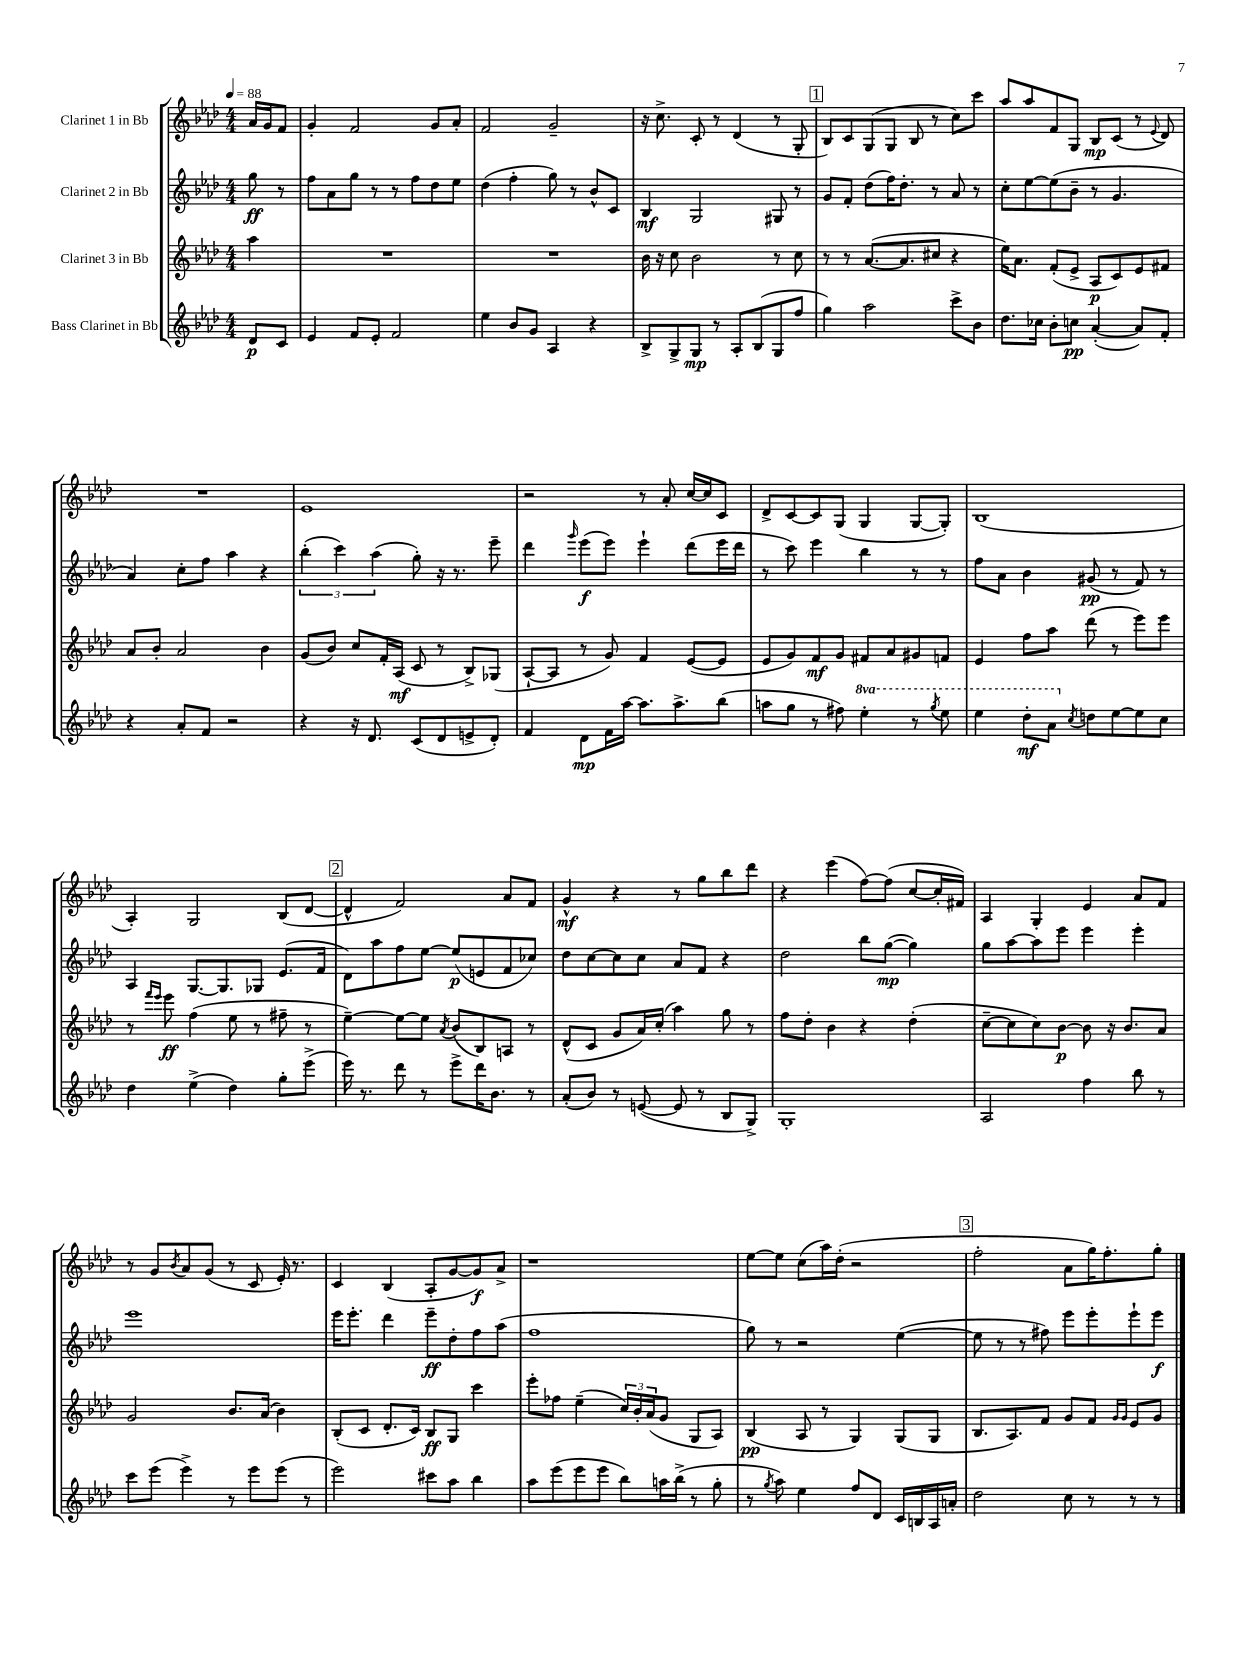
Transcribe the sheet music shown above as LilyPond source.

<<
\new StaffGroup <<
\new Staff = "s0" \with { instrumentName = "Clarinet 1 in Bb" } {
    \clef treble \key aes \major \numericTimeSignature \time 4/4 \partial 4 \tempo 4 = 88
    aes'16 g'16 f'8 |
    g'4-. f'2 g'8 aes'8-. |
    f'2 g'2-- |
    r16 c''8.-> c'8-. r8 des'4( r8 g8-. |
    \mark \markup { \box "1" } bes8) c'8 g8( g8 bes8 r8 c''8) c'''8 |
    aes''8 aes''8 f'8 g8 bes8\mp c'8( r8 \appoggiatura { ees'8 } des'8) |
    R1 |
    ees'1 |
    r2 r8 aes'8-. c''16~ c''16 c'8 |
    des'8-> c'8~ c'8 g8( g4 g8~ g8-.) |
    bes1( |
    aes4-.) g2 bes8( des'8~ |
    \mark \markup { \box "2" } des'4-^ f'2) aes'8 f'8 |
    g'4-^\mf r4 r8 g''8 bes''8 des'''8 |
    r4 ees'''4( f''8~) f''8( c''8~ c''16-. fis'16) |
    aes4 g4-. ees'4 aes'8 f'8 |
    r8 g'8 \acciaccatura { bes'8 } aes'8 g'8( r8 c'8 ees'16-.) r8. |
    c'4 bes4( aes8-. g'8~ g'8\f) aes'8-> |
    r1 |
    ees''8~ ees''8 c''8( aes''16) des''16-.( r2 |
    \mark \markup { \box "3" } f''2-. aes'8 g''16) f''8.-. g''8-. \bar "|." |
}
\new Staff = "s1" \with { instrumentName = "Clarinet 2 in Bb" } {
    \clef treble \key aes \major \numericTimeSignature \time 4/4 \partial 4
    g''8\ff r8 |
    f''8 aes'8 g''8 r8 r8 f''8 des''8 ees''8 |
    des''4( f''4-. g''8) r8 bes'8-^ c'8 |
    bes4\mf g2 gis8 r8 |
    \mark \markup { \box "1" } g'8 f'8-. des''8( f''16) des''8.-. r8 aes'8 r8 |
    c''8-. ees''8~ ees''8( bes'8-- r8 g'4. |
    aes'4) c''8-. f''8 aes''4 r4 |
    \tuplet 3/2 { bes''4-.( c'''4) aes''4( } g''8-.) r16 r8. ees'''8-- |
    des'''4 \grace { g'''16 } ees'''8\f( ees'''8) ees'''4-! des'''8( ees'''16 des'''16 |
    r8 c'''8) ees'''4 bes''4 r8 r8 |
    f''8 aes'8 bes'4 gis'8\pp( r8 f'8) r8 |
    aes4 g8.~ g8. ges8 ees'8.( f'16 |
    \mark \markup { \box "2" } des'8) aes''8 f''8 ees''8~ ees''8\p( e'8 f'8 ces''8) |
    des''8 c''8~ c''8 c''8 aes'8 f'8 r4 |
    des''2 bes''8 g''8~\mp( g''4) |
    g''8 aes''8~ aes''8 ees'''8 ees'''4 ees'''4-. |
    ees'''1 |
    ees'''16 ees'''8.-. des'''4 ees'''8--\ff des''8-. f''8 aes''8( |
    f''1 |
    g''8) r8 r2 ees''4~( |
    \mark \markup { \box "3" } ees''8 r8 r8 fis''8) ees'''8 ees'''8-. ees'''8-! ees'''8\f \bar "|." |
}
\new Staff = "s2" \with { instrumentName = "Clarinet 3 in Bb" } {
    \clef treble \key aes \major \numericTimeSignature \time 4/4 \partial 4
    aes''4 |
    R1 |
    R1 |
    bes'16 r16 c''8 bes'2 r8 c''8 |
    \mark \markup { \box "1" } r8 r8 aes'8.~( aes'8. cis''8 r4 |
    ees''16) aes'8. f'8-.( ees'8-> aes8\p c'8) ees'8 fis'8 |
    aes'8 bes'8-. aes'2 bes'4 |
    g'8( bes'8) c''8 f'16-. aes16\mf( c'8 r8 bes8->) ges8( |
    aes8~-! aes8 r8 g'8) f'4 ees'8~( ees'8 |
    ees'8 g'8) f'8\mf g'8 fis'8 aes'8 gis'8 f'8 |
    ees'4 f''8 aes''8 des'''8( r8 ees'''8) ees'''8 |
    r8 \grace { f'''16 ees'''16 } ees'''8\ff f''4( ees''8 r8 fis''8-- r8 |
    \mark \markup { \box "2" } ees''4~--) ees''8~ ees''8 \acciaccatura { aes'8 } bes'8( bes8) a8 r8 |
    des'8-^( c'8 g'8 aes'16) c''16-.( aes''4) g''8 r8 |
    f''8 des''8-. bes'4 r4 des''4-.( |
    c''8~-- c''8 c''8) bes'8~\p bes'8 r16 bes'8. aes'8 |
    g'2 bes'8. aes'16( bes'4) |
    bes8-.( c'8 des'8.-. c'16) bes8\ff g8 c'''4 |
    ees'''8-. fes''8 ees''4--( \tuplet 3/2 { c''16) bes'16-. aes'16( } g'8 g8 aes8) |
    bes4\pp( aes8 r8 g4) g8( g8 |
    \mark \markup { \box "3" } bes8. aes8.) f'8 g'8 f'8 \grace { g'16 g'16 } ees'8 g'8 \bar "|." |
}
\new Staff = "s3" \with { instrumentName = "Bass Clarinet in Bb" } {
    \clef treble \key aes \major \numericTimeSignature \time 4/4 \set Staff.ottavationMarkups = #ottavation-simple-ordinals \partial 4
    des'8\p c'8 |
    ees'4 f'8 ees'8-. f'2 |
    ees''4 bes'8 g'8 aes4 r4 |
    bes8-> g8-> g8\mp r8 aes8-. bes8( g8 f''8 |
    \mark \markup { \box "1" } g''4) aes''2 c'''8-> bes'8 |
    des''8. ces''16 bes'8-. c''8\pp aes'4~-.( aes'8) f'8-. |
    r4 aes'8-. f'8 r2 |
    r4 r16 des'8. c'8( des'8 e'8-> des'8-.) |
    f'4 des'8\mp f'16 aes''16~ aes''8. aes''8.-> bes''8( |
    a''8 g''8 r8 fis''8) \ottava #1 ees'''4-. r8 \acciaccatura { g'''8 } ees'''8 |
    ees'''4 des'''8-.\mf aes''8 \ottava #0 \acciaccatura { c''8 } d''8 ees''8~ ees''8 c''8 |
    des''4 ees''4->( des''4) g''8-. ees'''8->( |
    \mark \markup { \box "2" } ees'''16) r8. des'''8 r8 ees'''8-> des'''16 bes'8. r8 |
    aes'8-.( bes'8) r8 e'8~( e'8 r8 bes8 g8->) |
    g1-. |
    aes2 f''4 bes''8 r8 |
    c'''8 ees'''8( ees'''4->) r8 ees'''8 ees'''8( r8 |
    ees'''2) cis'''8 aes''8 bes''4 |
    aes''8 ees'''8( ees'''8 ees'''8 bes''8) a''16 bes''16->( r8 g''8-. |
    r8 \acciaccatura { g''8 } aes''8) ees''4 f''8 des'8 c'16 b16 aes16 a'16-. |
    \mark \markup { \box "3" } des''2 c''8 r8 r8 r8 \bar "|." |
}
>>
>>
\layout { \context { \Score \remove "Bar_number_engraver" } }
